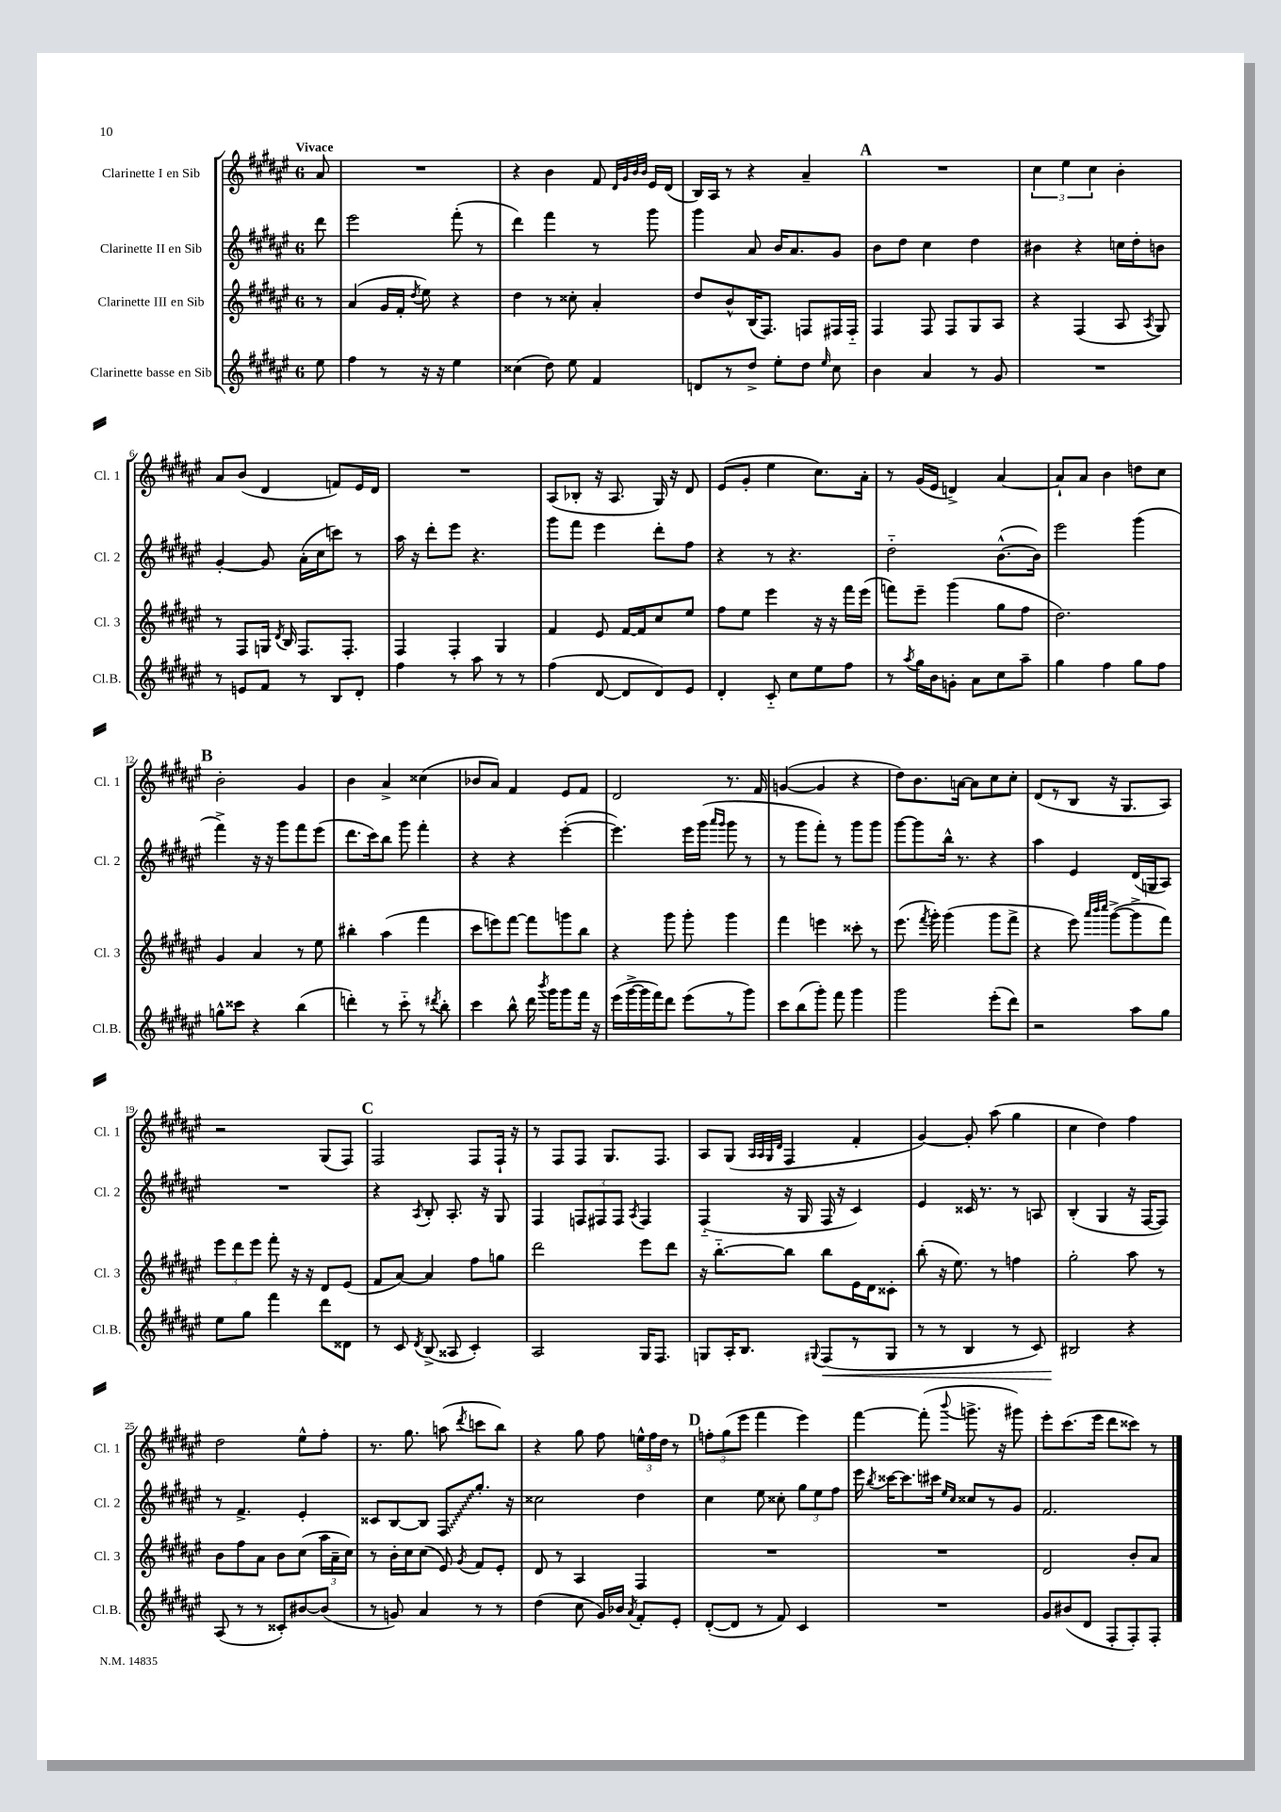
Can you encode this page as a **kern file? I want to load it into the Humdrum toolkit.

**kern	**kern	**kern	**kern
*staff4	*staff3	*staff2	*staff1
*clefG2	*clefG2	*clefG2	*clefG2
*k[f#c#g#d#a#e#]	*k[f#c#g#d#a#e#]	*k[f#c#g#d#a#e#]	*k[f#c#g#d#a#e#]
*M6/8	*M6/8	*M6/8	*M6/8
8ee#	8r	8ddd#	8a#
=	=	=	=
4ff#	(4a#	2eee#	2.r
8r	16g#	.	.
.	16f#'	.	.
.	8qdd#	.	.
16r	8ee#)	.	.
16r	.	.	.
4ee#	4r	(8fff#'	.
.	.	8r	.
=	=	=	=
(4cc##	4dd#	4ddd#)	4r
8dd#)	8r	4fff#	4b
8ee#	8cc##'	.	.
4f#	4a#'	8r	8f#
.	.	.	32qqd#
.	.	.	32qqg#
.	.	.	32qqb
.	.	.	32qqb
.	.	8ggg#	16e#
.	.	.	(16d#
=	=	=	=
8d	8dd#	4ggg#	16B)
.	.	.	16A#
8r	8b^^	.	8r
8dd#^	(16B	8a#	4r
.	8.F#)	.	.
8ee#'	.	16b	.
.	.	8.a#	.
8dd#	8F	.	4a#~
16qqee#	.	.	.
8cc#	16F#	8g#	.
.	16F#'~	.	.
=	=	=	=
4b	4F#	8b	2.r
.	.	8dd#	.
4a#	8F#	4cc#	.
.	8F#	.	.
8r	8G#	4dd#	.
8g#	8A#	.	.
=	=	=	=
2.r	4r	4b#	6cc#
.	.	.	6ee#
.	(4F#	4r	.
.	.	.	6cc#
.	8A#	16cc	4b'
.	.	16dd#'	.
.	8qA#	.	.
.	8G#)	8b	.
=	=	=	=
8r	8r	[4g#'	8a#
8e	8F#	.	(8b
8f#	16G	8g#]	4d#
.	8qd#	.	.
.	16B	.	.
8r	8.F#	(16a#'	.
.	.	16cc#	.
8B	.	8ccc)	8f)
.	8.F#'	.	.
8d#'	.	8r	16e#
.	.	.	16d#
=	=	=	=
4ff#	4F#	16aa#	2.r
.	.	16r	.
.	.	8ddd#'	.
8r	4F#'	8eee#	.
8aa#	.	4.r	.
8r	4G#	.	.
8r	.	.	.
=	=	=	=
(4ff#	4f#	8ggg#	(8A#
.	.	8fff#	8B-'
[8d#	8e#	4eee#	16r
.	.	.	8.A#
8d#]	[16f#	.	.
.	16f#]	.	.
8d#)	8cc#	8ddd#'	16G#)
.	.	.	16r
8e#	8ee#	8ff#	8d#
=	=	=	=
4d#'	8ff#	4r	(8e#
.	8ee#	.	8g#'
8c#'~	4eee#	8r	4ee#
8cc#	.	4.r	.
8ee#	16r	.	8.cc#)
.	16r	.	.
8ff#	16fff#	.	.
.	(16eee#	.	16a#'
=	=	=	=
8r	8fff)	2dd#'~	8r
8qaa#	.	.	.
16gg#	8eee#~	.	(16g#
16b	.	.	16e#
8g'	(4ggg#	.	4d^)
8a#	.	.	.
8cc#	8gg#	([8.b^^	[4a#
8aa#~	8ff#	.	.
.	.	16b])	.
=	=	=	=
4gg#	2.dd#)	2eee#	8a#`]
.	.	.	8a#
4ff#	.	.	4b
8gg#	.	(4ggg#	8dd
8ff#	.	.	8cc#
=	=	=	=
8gg^^	4g#	4fff#^)	2b'
8ccc##	.	.	.
4r	4a#	16r	.
.	.	16r	.
.	.	8ggg#	.
(4bb	8r	8fff#	4g#
.	8ee#	(8eee#	.
=	=	=	=
4ddd')	4bb#'	8.ddd#	4b
.	.	16ccc#)	.
8r	(4aa#	8bb	4a#^
8ccc#'~	.	8ggg#	.
8r	4fff#	4fff#'	(4cc##
8qddd#	.	.	.
8bb'	.	.	.
=	=	=	=
4ccc#	8ccc#	4r	8b-
.	8eee)	.	8a#)
8bb^^	[8fff#	4r	4f#
16ddd#	8fff#]	.	.
8qbbb	.	.	.
16ggg#	.	.	.
8ggg#	8ggg	([4eee#'	8e#
16fff#	8bb	.	8f#
16r	.	.	.
=	=	=	=
(16eee#	4r	4.eee#])	2d#
[16ggg#^	.	.	.
16ggg#]	.	.	.
16fff#)	.	.	.
8ddd#	8ggg#	.	.
(8eee#	8ggg#'	16eee#	.
.	.	(16ggg#	.
.	.	16qqaaa#	.
.	.	16qqggg#	.
8r	4ggg#	8ggg#	8.r
8ggg#)	.	8r	.
.	.	.	16f#
=	=	=	=
8ccc#	4fff#	8r	([4g
(8bb	.	8ggg#	.
8ggg#')	4eee	8fff#')	4g]
8fff#	.	8r	.
4ggg#	8ccc##'	8ggg#	4r
.	8r	8ggg#	.
=	=	=	=
2ggg#	(8.eee#	[8ggg#	8dd#)
.	.	8ggg#]	8.b
.	8qfff#	.	.
.	16ggg#')	.	.
.	(4ggg#	16bb^^	.
.	.	8.r	[16a
.	.	.	8a]
(8eee#'	8ggg#	4r	8cc#
8ddd#)	8fff#^	.	8cc#'
=	=	=	=
2r	4r	4aa#	(8d#
.	.	.	8r
.	8eee#)	4e#	8B
.	32qqaaa#	.	.
.	32qqbbb	.	.
.	32qqcccc#	.	.
.	([8ggg#^	.	16r
.	.	.	8.G#
8aa#	8ggg#^]	(16d#	.
.	.	16G	.
8gg#	8fff#)	8A#)	8A#)
=	=	=	=
8ee#	12eee#	2.r	2r
.	12ddd#	.	.
8gg#	.	.	.
.	12eee#	.	.
4fff#	8fff#'	.	.
.	16r	.	.
.	16r	.	.
8ddd#	8d#	.	(8G#
8d##	(8e#	.	8F#)
=	=	=	=
8r	8f#	4r	2F#
8c#	[8a#)	.	.
8qd#	.	8qA#	.
(8B^	4a#]	8B'	.
8A##	.	8.A#'	.
4c#')	8ff#	.	8F#
.	.	16r	.
.	8gg	8G#	16F#`
.	.	.	16r
=	=	=	=
2A#	2ddd#	4F#	8r
.	.	.	8F#
.	.	12F	8F#
.	.	12F#	.
.	.	.	8.G#
.	.	12F#	.
.	.	8qA#	.
16G#	8eee#	4F#	.
8.F#	.	.	8.F#
.	8ddd#	.	.
=	=	=	=
8G	16r	(4F#'~	8A#
.	[8.bb'~	.	.
16A#'	.	.	(8G#
8.B	.	.	.
.	.	.	32qqA#
.	.	.	32qqA#
.	.	.	32qqG#
.	.	.	32qqd#
.	8bb]	16r	4F#
.	.	16G#	.
8qqG#	.	.	.
(8F#	8bb	16F#	.
.	.	16r	.
8r	16e#	4c#)	4f#'
.	16d#	.	.
8G#	8c##'	.	.
=	=	=	=
8r	(8bb'	4e#	[4g#)
8r	16r	.	.
.	8.ee#)	.	.
4B	.	16c##	8g#']
.	.	8.r	.
.	8r	.	(8aa#
8r	4ff	8r	4gg#
8c#)	.	8A	.
=	=	=	=
2B#	2gg#'	(4B'	4cc#
.	.	4G#	4dd#)
4r	8aa#	16r	4ff#
.	.	[16F#	.
.	8r	8F#])	.
=	=	=	=
(8A#	8b	8r	2dd#
8r	8ff#	4.f#^	.
8r	8a#	.	.
8c##')	8b	.	.
[8b#	(8cc#	4e#'	8ee#^^
(8b#]	24aa#	.	8ff#'
.	24a#~	.	.
.	24cc#)	.	.
=	=	=	=
8r	8r	8c##	8.r
8g)	16b'	[8B	.
.	16cc#	.	8.gg#
4a#	(8cc#	8B]	.
.	8e#)	8F#	(8aa
.	8qg#	.	8qddd#
8r	8f#	8.gg#'	8ccc
8r	8e#'	.	8bb)
.	.	16r	.
=	=	=	=
(4dd#	8d#	2cc##	4r
.	8r	.	.
8cc#	4A#	.	8gg#
16g#)	.	.	8ff#
16b-	.	.	.
8qa#	.	.	.
8f#'	4F#	4dd#	24ee^^
.	.	.	24ff#
.	.	.	24dd#
8e#'	.	.	8r
=	=	=	=
([8d#'	2.r	4cc#	12ff'
.	.	.	(12gg#
8d#]	.	.	.
.	.	.	12eee#
8r	.	8ee#	4fff#
8f#)	.	8cc##'	.
4c#	.	12gg#	4eee#)
.	.	12ee#	.
.	.	12ff#	.
=	=	=	=
2.r	2.r	16eee#	[4fff#
.	.	8qbb	.
.	.	[16ccc##	.
.	.	8.ccc##]	.
.	.	.	(8fff#']
.	.	16ccc#	.
.	.	16qqee#	.
.	.	16qqcc#	8qqbbb
.	.	8cc##	8.ggg^
.	.	8r	.
.	.	.	16r
.	.	8g#	8ggg#)
=	=	=	=
8g#	2d#	2.f#	8eee#'
(8b#	.	.	(8.ccc#
8d#	.	.	.
.	.	.	16eee#
8F#'	.	.	8ddd#
8F#')	8b'	.	8ccc##)
8F#'	8a#	.	8r
==	==	==	==
*-	*-	*-	*-
